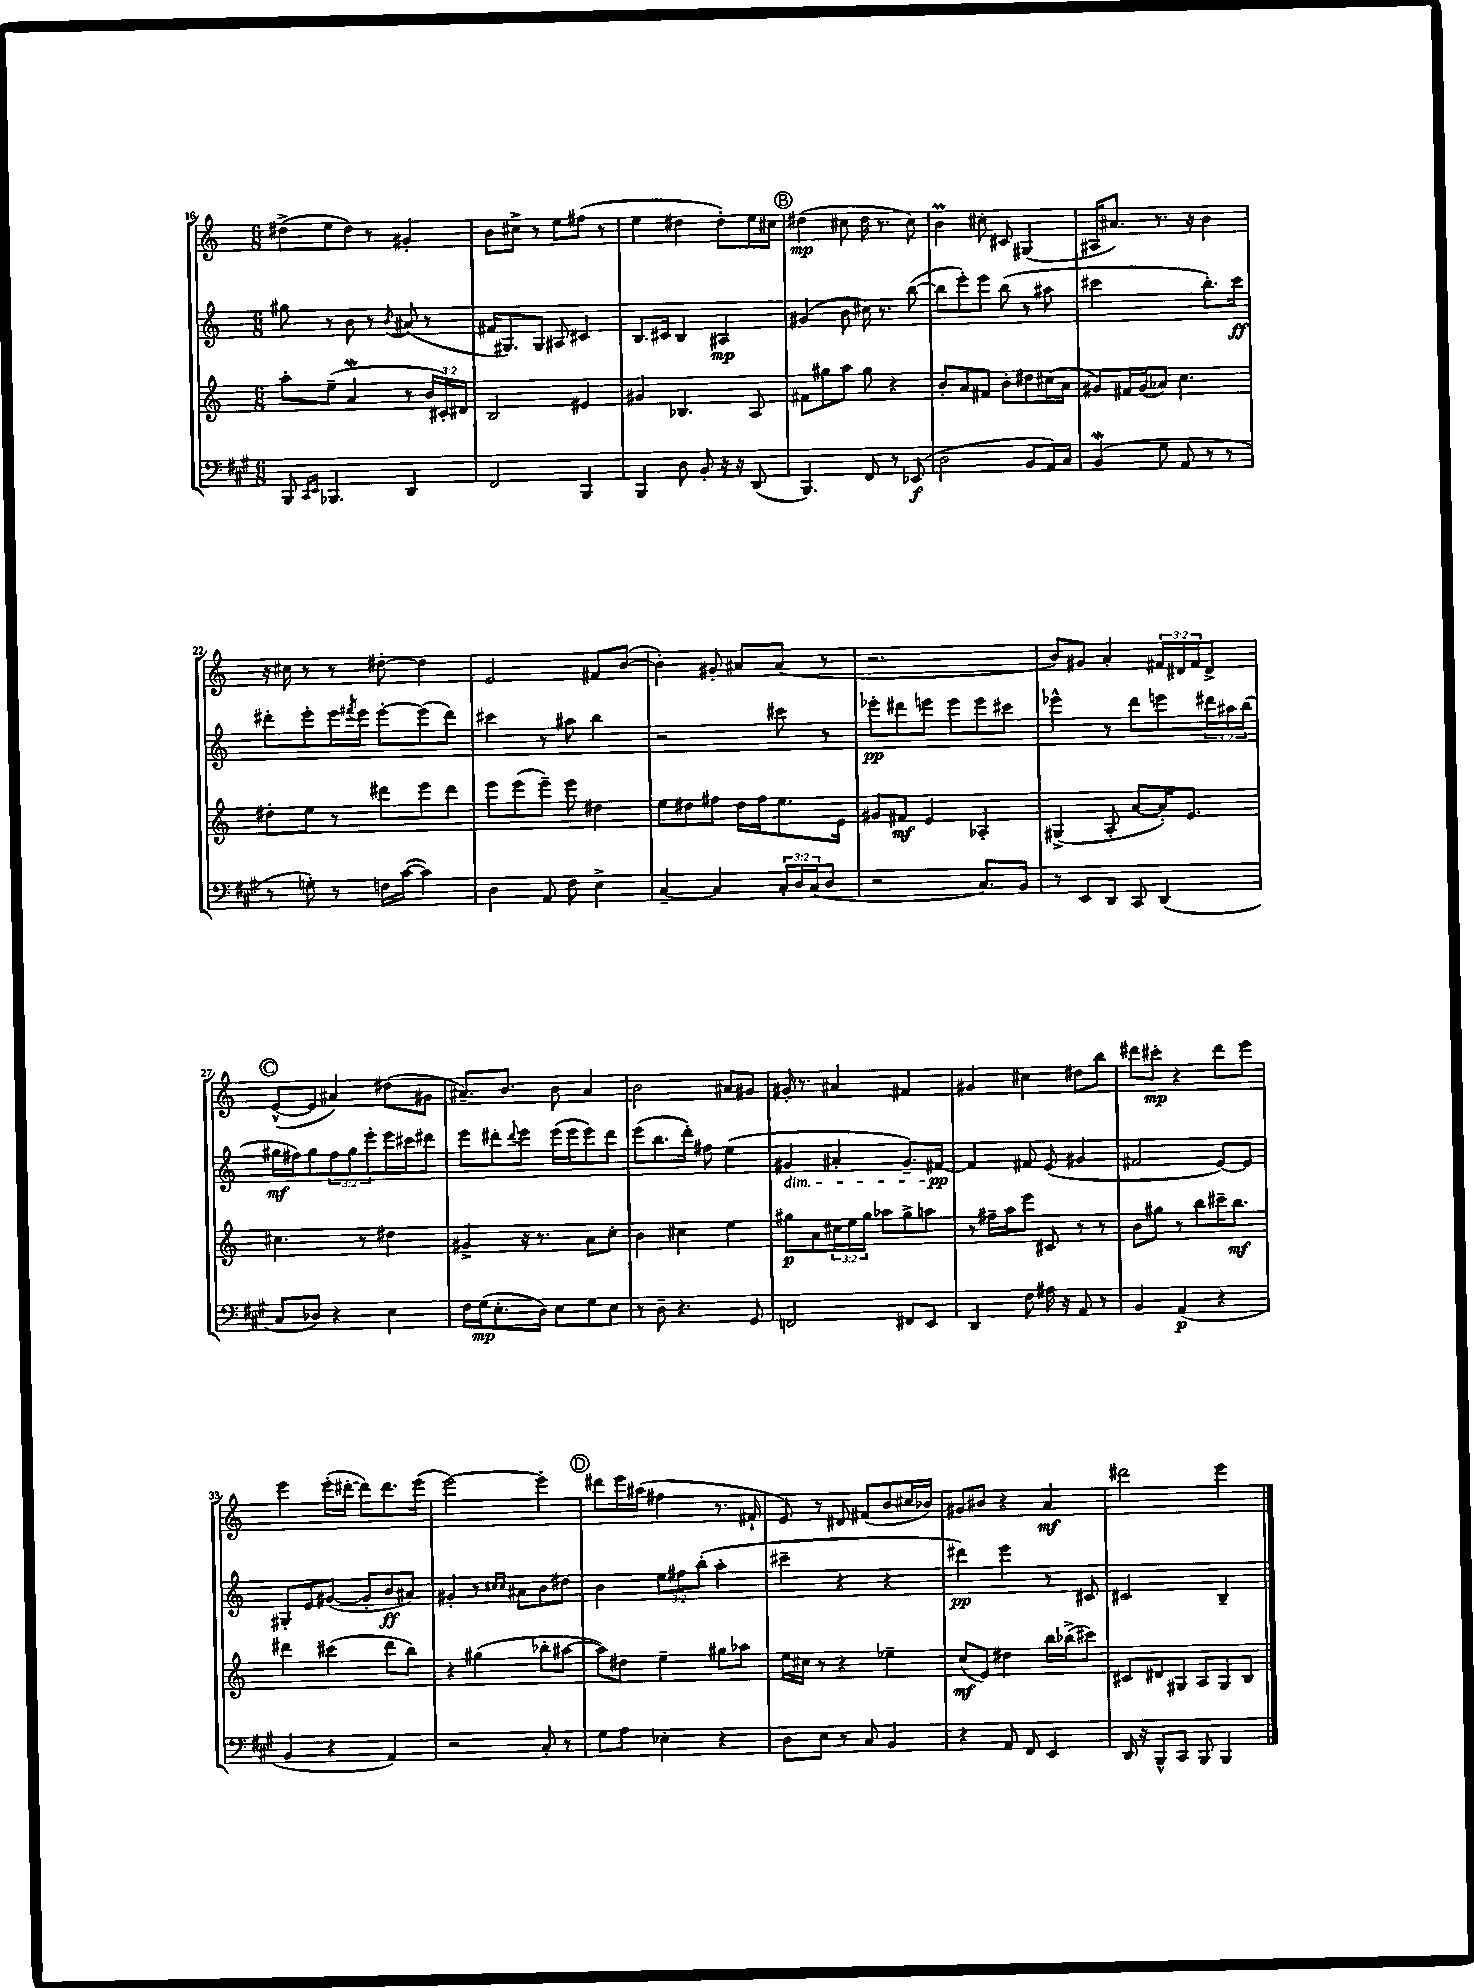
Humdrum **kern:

**kern	**kern	**kern	**kern
*staff4	*staff3	*staff2	*staff1
*clefF4	*clefG2	*clefG2	*clefG2
*k[f#c#g#]	*k[]	*k[]	*k[]
*M6/8	*M6/8	*M6/8	*M6/8
8BBB	8aa'	8gg#	(8dd#^
16qqCC#	.	.	.
16qqEE	.	.	.
4.BBB-	(8ee~	8r	8ee
.	4a	8b	8dd#)
.	.	8r	8r
.	.	8qb	.
4DD	8r	(8a#	4g#'
.	24b	8r	.
.	24c#')	.	.
.	24d#	.	.
=	=	=	=
2FF#	2B	16f#	8b
.	.	8.G#)	.
.	.	.	8cc#^
.	.	8G#	8r
.	.	8A#	8ee
4BBB	4e#	4c#	(8ff#
.	.	.	8r
=	=	=	=
4BBB	4g#	8.B	4ee
.	.	16c#	.
8D	4.B-	4B	4dd#
8BB'	.	.	.
16r	.	4A#	8dd#')
16r	.	.	.
(8DD	8A	.	16ee
.	.	.	16cc#
=	=	=	=
4.BBB)	8f#	(4g#	(4dd#
.	8gg#	.	.
.	8aa	8b	8cc#
8FF#	8gg#	16cc#)	16dd#
.	.	8.r	8.r
8r	4r	.	.
(8EE-	.	([8bb	8cc#)
=	=	=	=
2D	8b'	8bb]	4b
.	8a	8eee')	.
.	8f#	8eee	8cc#'
.	8b'	(8bb	8c#
8BB	8dd#	8r	(4G#
16AA)	(16cc#	8aa#	.
16C#	16a	.	.
=	=	=	=
(4BB	8g#)	2ccc#	16A#
.	.	.	8.a#)
.	16f#	.	.
.	(16g#	.	.
8G#	8a-)	.	8.r
8AA	4.cc	.	.
.	.	.	16r
8r	.	8.bb')	4b
8r	.	.	.
.	.	16ccc#	.
=	=	=	=
8r	8dd#'	8ddd#'	16r
.	.	.	16cc#
8G')	8ee	8eee'	8r
8r	8r	16eee	8r
.	.	8qfff#	.
.	.	16eee	.
16F	8ddd#	[8eee'	[8dd#'
([16c#	.	.	.
4c#])	8eee	(8eee]	4dd#]
.	8ddd#	8ddd#)	.
=	=	=	=
4D	8eee	4ccc#	2e
.	(8eee	.	.
8AA	8eee~)	8r	.
8F#	8eee	8aa#	.
4E^	4dd#	4bb	8f#
.	.	.	([8b
=	=	=	=
[4C#~	8ee	2r	4b'])
.	8dd#	.	.
4C#]	8ff#	.	8g#'
.	16dd#	.	8a#
.	16ff#	.	.
24C#'	8.ee	8ccc#	(8a#
24D	.	.	.
(24C#	.	.	.
8D	.	8r	8r
.	16e	.	.
=	=	=	=
2r	8g#	8eee-'	2.r
.	8f#	8ddd#	.
.	4e	8eee	.
.	.	8eee	.
8.C#)	4A-'	8eee	.
.	.	8ccc#	.
16BB	.	.	.
=	=	=	=
8r	(4G#^	4eee-^^	8b)
8EE	.	.	8g#
8DD	8A'	8r	4a'
8CC#	[8a	8ddd	.
(4DD	16a'])	8eee	24f#
.	.	.	24d#
.	8.e	.	.
.	.	.	24f#
.	.	24ddd#	8d#^
.	.	24aa#	.
.	.	(24bb	.
=	=	=	=
8C#	4.cc#	16gg#	([8e^^
.	.	16ff#)	.
8D-)	.	8gg#	8e]
4r	.	12ff#	4a#)
.	.	12gg#	.
.	8r	.	.
.	.	12eee'	.
4E	4dd#	16eee	(8dd#
.	.	16ccc#	.
.	.	8ddd#	8g#
=	=	=	=
16F#	4g#^	8eee	8.a#~)
(16G#	.	.	.
8.E'	.	8ddd#'	.
.	.	.	8.b
.	.	8qqddd#	.
.	16r	8eee	.
16D)	8.r	.	.
8E	.	(16eee	8b
.	.	16eee	.
8G#	8a	8eee)	4a#
8E	8cc'	8ddd#	.
=	=	=	=
8r	4b	(8eee	2b
8D~	.	8.bb	.
4.r	4cc#	.	.
.	.	16ddd')	.
.	.	8ff#	.
.	4ee	(4ee	8a#
8GG#	.	.	8g#
=	=	=	=
2FF	8gg#	4g#	16g#'
.	.	.	8.r
.	8a	.	.
.	24cc#	4a#'	4a#
.	24ee	.	.
.	24gg#	.	.
.	8aa-	.	.
8FF#	8gg#^	8.g#~)	4f#
8EE	8aa	.	.
.	.	[16f#	.
=	=	=	=
4DD	8r	4f#]	4g#
.	16ff#~	.	.
.	16aa	.	.
8F#	8eee	8f#	4cc#
16A#	8c#	(8e	.
16r	.	.	.
8AA	8r	4g#	8dd#
8r	8r	.	8bb
=	=	=	=
4BB	8b	2f#	8ddd#
.	8gg#	.	8ccc#'
(4AA	8r	.	4r
.	8bb	.	.
4r	16ccc#~	[8e)	8ddd#
.	8.bb	.	.
.	.	8e]	8eee
=	=	=	=
4BB	4ddd#	8G#'	4eee
.	.	8e	.
4r	(4ccc#	([8g#	(16eee'
.	.	.	[16ddd#'
.	.	8g#']	8ddd#])
4AA)	8ddd#	8b	8.ddd#
.	8bb)	8a#)	.
.	.	.	(16eee
=	=	=	=
2r	4r	4g#'	[2eee)
.	(4gg#	8r	.
.	.	16qqcc#	.
.	.	16qqcc#	.
.	.	8a#	.
8C#'	8bb-'	8b	4eee']
8r	[8aa#	8dd#	.
=	=	=	=
8G#	8aa#])	4b	8ddd#
8A	8dd#	.	16eee
.	.	.	(16aa#
4E-'	4ee~	12ee	4ff#
.	.	12ff#	.
.	.	(12bb'	.
4r	8gg#	4aa'	8.r
.	8aa-	.	.
.	.	.	16f#`
=	=	=	=
8D	16ee	4ccc#~	8e)
.	16cc#	.	.
8E	8r	.	8r
8r	4r	4r	8d#
8C#	.	.	(8f#
4BB	4ee-~	4r	8b
.	.	.	16cc#
.	.	.	16b-)
=	=	=	=
4r	(8cc	4ddd#)	8g#
.	8e)	.	8b#
8AA	4dd#	4eee	4r
8FF#	.	.	.
4EE	16bb	8r	4a
.	(16bb-^	.	.
.	8ccc#)	8c#	.
=	=	=	=
16DD	8c#	2c#	2ddd#
16r	.	.	.
8BBB^^	8d#	.	.
8CC#	8G#	.	.
8BBB	8A	.	.
4BBB	8G#	4B~	4eee
.	8B	.	.
==	==	==	==
*-	*-	*-	*-
